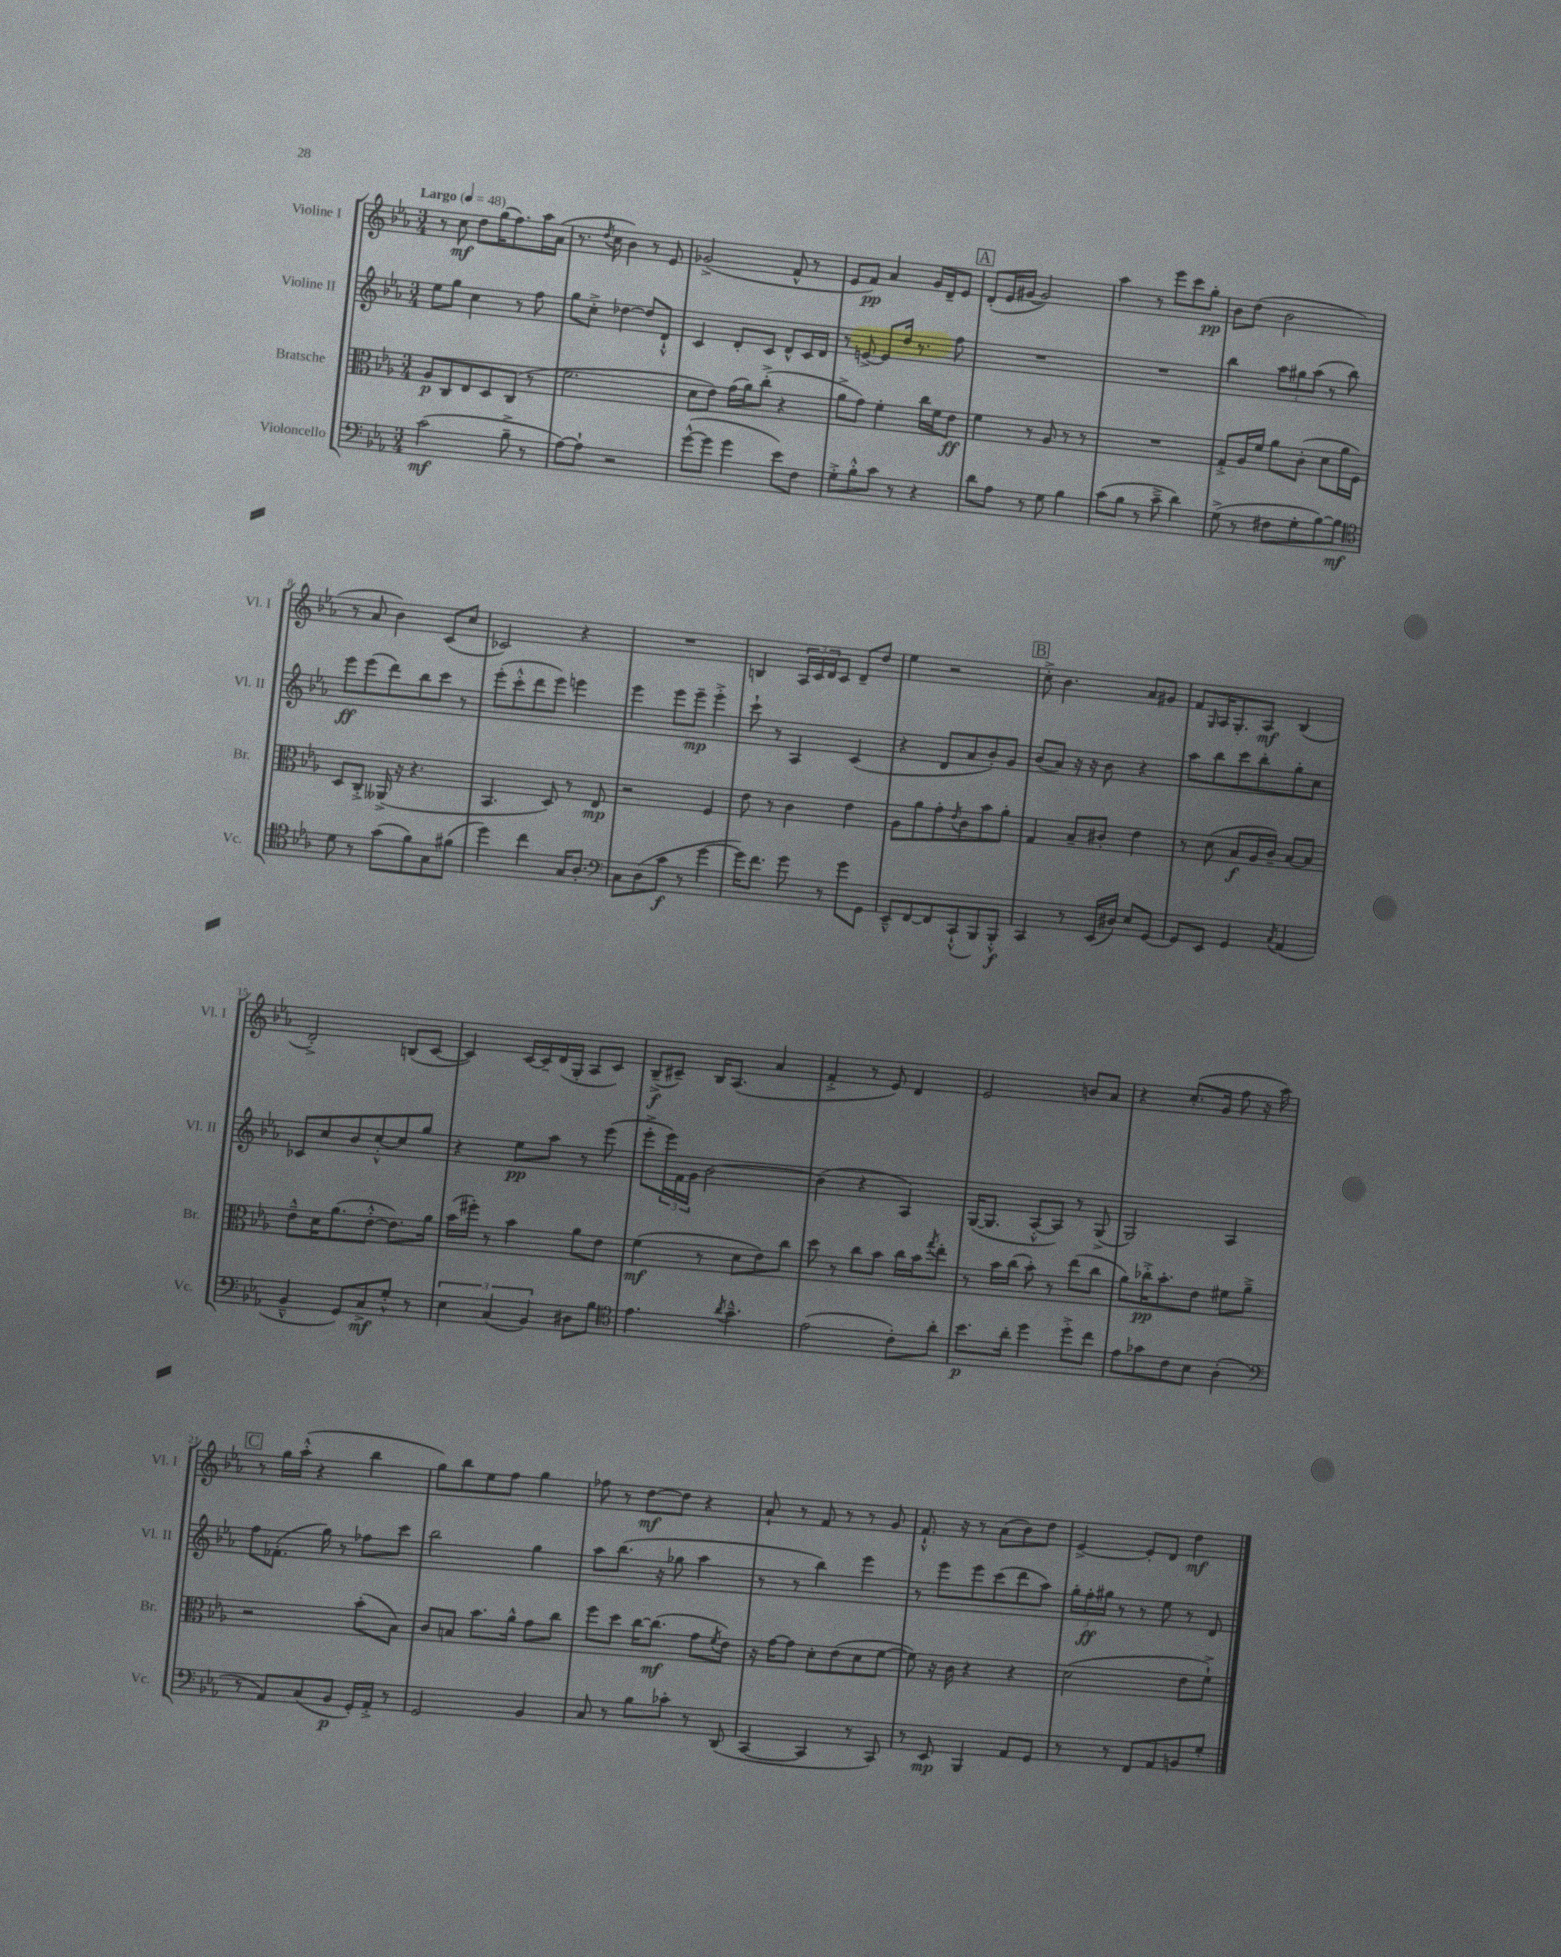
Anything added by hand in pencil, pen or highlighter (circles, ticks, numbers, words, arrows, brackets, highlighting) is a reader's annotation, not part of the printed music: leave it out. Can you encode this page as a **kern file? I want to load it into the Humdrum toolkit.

**kern	**dynam	**kern	**dynam	**kern	**dynam	**kern	**dynam
*part4	*part4	*part3	*part3	*part2	*part2	*part1	*part1
*staff4	*staff4	*staff3	*staff3	*staff2	*staff2	*staff1	*staff1
*I"Violoncello	*	*I"Bratsche	*	*I"Violine II	*	*I"Violine I	*
*I'Vc.	*	*I'Br.	*	*I'Vl. II	*	*I'Vl. I	*
*clefF4	*	*clefC3	*	*clefG2	*	*clefG2	*
*k[b-e-a-]	*	*k[b-e-a-]	*	*k[b-e-a-]	*	*k[b-e-a-]	*
*M3/4	*	*M3/4	*	*M3/4	*	*M3/4	*
*MM48	*	*MM48	*	*MM48	*	*MM48	*
=1	=1	=1	=1	=1	=1	=1	=1
!	!	!	!	!	!	!LO:TX:a:B:t=Largo	!
(2c\	mf	8A-/L	p	8ee-\L	.	8r	.
.	.	8C/	.	8gg\J	.	8cc\	mf
.	.	8E-/	.	4cc\	.	8dd\L	.
.	.	8D/	.	.	.	(16gg\K	.
.	.	.	.	.	.	8.ff\)	.
8B-~^\	.	(8C/J	.	8r	.	.	.
8r	.	8r	.	8ff\	.	16aa-\L	.
.	.	.	.	.	.	(16a-\JJ	.
=2	=2	=2	=2	=2	=2	=2	=2
[8A-\L)	.	2.f\	.	8gg\L	.	8.r	.
8A-`\J]	.	.	.	8cc'^\J	.	.	.
.	.	.	.	.	.	8qdd/	.
.	.	.	.	.	.	16cc\	.
2r	.	.	.	[4dd-X\	.	4b-\)	.
.	.	.	.	8dd-/L]	.	8r	.
.	.	.	.	8d`^^/J	.	8e-/	.
=3	=3	=3	=3	=3	=3	=3	=3
([8g^^\L	.	8d\L	.	4c/	.	(2g-X^/	.
8g\J]	.	8e-\J)	.	.	.	.	.
4g\	.	(16g\LL	.	8d'/L	.	.	.
.	.	16a-\J)	.	.	.	.	.
.	.	(8cc'^\J	.	8c/J	.	.	.
8e-\L)	.	4r	.	8d^^/L	.	8f^^/	.
8F\J	.	.	.	16c/L	.	8r	.
.	.	.	.	16d/JJ	.	.	.
=4	=4	=4	=4	=4	=4	=4	=4
8G'^\L	.	8a-^\L	.	8r	.	8e-/L	.
8B-'^^\	.	8g\J)	.	[8en^/	.	8f/J)	pp
8c\J	.	4f'\	.	8e/L]	.	4a-/	.
8r	.	.	.	16dd/Jk	.	.	.
.	.	.	.	8.r	.	.	.
4r	.	16cc\LL	.	.	.	16g/LL	.
.	.	16f\J	.	.	.	16d~/J	.
.	.	8e-\J	ff	8ff\	.	8e-/J	.
!!LO:REH:place=s1:t=A
=5	=5	=5	=5	=5	=5	=5	=5
8d\L	.	4f\	.	2.r	.	(8d'/L	.
8A-\J	.	.	.	.	.	16e-/L	.
.	.	.	.	.	.	[16g#X/JJ	.
8r	.	8r	.	.	.	2g#/])	.
8G\	.	8A-/	.	.	.	.	.
4B-\	.	8r	.	.	.	.	.
.	.	8r	.	.	.	.	.
=6	=6	=6	=6	=6	=6	=6	=6
(8c\L	.	2.r	.	2.r	.	4aa-\	.
8B-\J	.	.	.	.	.	.	.
8r	.	.	.	.	.	8r	.
8c~^\	.	.	.	.	.	8eee-\L	.
4d\)	.	.	.	.	.	8ccc\	.
.	.	.	.	.	.	8gg'\J	pp
=7	=7	=7	=7	=7	=7	=7	=7
(8G^\	.	8G'^/L	.	4bb-\	.	8b-\L	.
8r	.	16A-/L	.	.	.	(8dd\J	.
.	.	16f/JJ	.	.	.	.	.
8F#X\L	.	8a-\L	.	12aa-\L	.	2b-\	.
.	.	.	.	12gg#X\	.	.	.
8G'\	.	(8c'\J	.	.	.	.	.
.	.	.	.	(12aa-\J	.	.	.
[8B-\)	.	8d\L	.	8r	.	.	.
8B-\J]	mf	16a-\L	.	8bb-\)	.	.	.
.	.	16F\JJ)	.	.	.	.	.
!!LO:LB:g=z
=8	=8	=8	=8	=8	=8	=8	=8
*clefC4	*	*	*	*	*	*	*
8d\	.	8D/L	.	8eee-\L	ff	8r	.
8r	.	8C'^/J	.	(8eee-\	.	8a-/	.
(8g\L	.	(16AA--X^/	.	8ddd\)	.	4b-\)	.
.	.	16r	.	.	.	.	.
8f\)	.	4.r	.	8bb-\	.	.	.
8G\	.	.	.	8ccc\J	.	(8c/L	.
(8f#X\J	.	.	.	8r	.	8cc/J	.
=9	=9	=9	=9	=9	=9	=9	=9
4dd\)	.	4.BB-/	.	(8eee-'\L	.	2c-X/)	.
.	.	.	.	8ccc'^^\	.	.	.
4cc\	.	.	.	8ddd\	.	.	.
.	.	8D/)	.	8eee-\J)	.	.	.
16G/KL	.	8r	.	4eeen\	.	4r	.
8.A-'/J	.	.	.	.	.	.	.
.	.	8E-/	mp	.	.	.	.
=10	=10	=10	=10	=10	=10	=10	=10
*clefF4	*	*	*	*	*	*	*
8C\L	.	2r	.	4eee-\	.	2.r	.
(8D\	.	.	.	.	.	.	.
8c\J	f	.	.	8eee-\L	.	.	.
8r	.	.	.	8eee-~\J	mp	.	.
[4g\	.	4F/	.	4eee-'^\	.	.	.
=11	=11	=11	=11	=11	=11	=11	=11
16g\KL])	.	8e-\	.	8ccc`\	.	4Bn/	.
8.f\J	.	.	.	.	.	.	.
.	.	8r	.	8r	.	.	.
8g\	.	4c\	.	4A-/	.	24A-/LL	.
.	.	.	.	.	.	24c/	.
.	.	.	.	.	.	24d/J	.
8r	.	.	.	.	.	8c/J	.
8g\L	.	4e-\	.	(4c/	.	8d~/L	.
8GG\J	.	.	.	.	.	8dd/J	.
=12	=12	=12	=12	=12	=12	=12	=12
8EE-~^^/L	.	8A-\L	.	4r	.	4ee-\	.
[8FF/	.	8a-\	.	.	.	.	.
8FF/]	.	8g'\	.	8d/L	.	2r	.
.	.	8qe-/	.	.	.	.	.
(8CC`^^/	.	8c\	.	8a-/	.	.	.
8BBB-/)	.	8b-\	.	8b-'/)	.	.	.
8BBB-'^^/J	f	8a-'\J	.	8g/J	.	.	.
!!LO:REH:place=s1:t=B
=13	=13	=13	=13	=13	=13	=13	=13
4CC/	.	4G/	.	(8b-/L	.	8cc'^\	.
.	.	.	.	8a-/J)	.	4.b-\	.
8r	.	8B-~/L	.	16r	.	.	.
.	.	.	.	16r	.	.	.
(16EE-/LL	.	8c#X'/J	.	8b-\	.	.	.
16D#X/JJ)	.	.	.	.	.	.	.
8E-/L	.	4e-\	.	4r	.	8a-/L	.
[8GG/J	.	.	.	.	.	8g#X/J	.
=14	=14	=14	=14	=14	=14	=14	=14
8GG/L]	.	8r	.	8aa-\L	.	8f/L	.
.	.	.	.	.	.	16qqG/	.
8EE-/J	.	(8d\	.	8bb-\	.	16A-/K	.
.	.	.	.	.	.	8.G'/	.
4GG/	.	8B-/L	f	8ccc\	.	.	.
.	.	16A-/L	.	8bb-'\	.	8A-/J	mf
.	.	16c~/JJ)	.	.	.	.	.
8qC/	.	.	.	.	.	.	.
(4AA-/	.	[8B-/L	.	8gg'\	.	(4B-/	.
.	.	8B-/J]	.	8cc\J	.	.	.
!!LO:LB:g=z
=15	=15	=15	=15	=15	=15	=15	=15
4BB-~^^/	.	8e-~^^\L	.	8c-X/L	.	2d'^/)	.
.	.	16d\K	.	8cc/	.	.	.
.	.	(8.a-\	.	.	.	.	.
8GG/L)	.	.	.	8b-/	.	.	.
8C^/	mf	[8e-'^^\J	.	[8cc'^^/	.	.	.
8G'^^/J	.	8.e-\L])	.	8cc/]	.	(8Bn/L	.
8r	.	.	.	8gg/J	.	[8c/J	.
.	.	16a-\Jk	.	.	.	.	.
=16	=16	=16	=16	=16	=16	=16	=16
6E-\	.	(16b-\LL	.	4r	.	4c/])	.
.	.	16ff#X'\JJ)	.	.	.	.	.
.	.	8r	.	.	.	.	.
(6C/	.	.	.	.	.	.	.
.	.	4b-\	.	8ee-\L	pp	[16c/LL	.
.	.	.	.	.	.	16c~/]	.
6BB-/)	.	.	.	.	.	.	.
.	.	.	.	8aa-\J	.	(16d/	.
.	.	.	.	.	.	16G'/JJ	.
8D#X\L	.	8a-\L	.	8r	.	8A-/L	.
8B-\J	.	8e-\J	.	(8eee-\	.	8c/J)	.
=17	=17	=17	=17	=17	=17	=17	=17
*clefC4	*	*	*	*	*	*	*
4.e-\	.	(4f\	mf	8eee-'^\L	.	(8B-~^/L	f
.	.	.	.	24eee-\L)	.	8c#X~/J)	.
.	.	.	.	24f\	.	.	.
.	.	.	.	24g\JJ	.	.	.
.	.	8r	.	[2b-\	.	16B-/KL	.
.	.	.	.	.	.	(8.A-/J	.
8qa-/	.	.	.	.	.	.	.
4.g~^^\	.	8d\L	.	.	.	.	.
.	.	8e-\)	.	.	.	4a-/	.
.	.	8cc\J	.	.	.	.	.
=18	=18	=18	=18	=18	=18	=18	=18
(2e-\	.	8dd\	.	(4b-\]	.	4f'^/	.
.	.	8r	.	.	.	.	.
.	.	8cc\L	.	4r	.	8r	.
.	.	8b-\J	.	.	.	8e-/)	.
8c'\L)	.	16cc\LL	.	4A-/)	.	4d/	.
.	.	16b-\J	.	.	.	.	.
.	.	8qgg/	.	.	.	.	.
8a-'\J	.	8ee-'\J	.	.	.	.	.
=19	=19	=19	=19	=19	=19	=19	=19
8.b-\L	p	8r	.	([16G/KL	.	2e-/	.
.	.	.	.	8.G/J]	.	.	.
.	.	16b-\LL	.	.	.	.	.
16a-'\Jk	.	(16cc\JJ	.	.	.	.	.
4dd\	.	8b-'\)	.	[8A-'^^/L	.	.	.
.	.	8r	.	8A-/J])	.	.	.
8dd'^\L	.	(8ee-\L	.	8r	.	8bn/L	.
8cc\J	.	8cc\J	.	(8G^/	.	8a-/J	.
=20	=20	=20	=20	=20	=20	=20	=20
8e-\L	.	8a-\L)	.	2G/)	.	4r	.
8g-X\	.	16cc-X'^\K	pp	.	.	.	.
.	.	8.b-'\	.	.	.	.	.
8c\	.	.	.	.	.	(8.cc'/L	.
8B-\J	.	8e-\J	.	.	.	.	.
.	.	.	.	.	.	16g/Jk	.
(4A-'\	.	8f#X\L	.	4A-/	.	8ff\	.
.	.	8a-~^\J	.	.	.	16r	.
.	.	.	.	.	.	16aa-\)	.
!!LO:LB:g=z
!!LO:REH:place=s1:t=C
=21	=21	=21	=21	=21	=21	=21	=21
*clefF4	*	*	*	*	*	*	*
8r	.	2r	.	8ff\L	.	8r	.
8AA-/L)	.	.	.	(8.f-X'\J	.	16gg\LL	.
.	.	.	.	.	.	(16aa-'^^\JJ	.
(8C/	.	.	.	.	.	4r	.
.	.	.	.	16gg\)	.	.	.
8BB-/J	p	.	.	8r	.	.	.
16GG'/LL)	.	(8b-'\L	.	8ff-X\L	.	4bb-\	.
16AA-'^/JJ	.	.	.	.	.	.	.
8r	.	8B-\J)	.	8ccc\J	.	.	.
=22	=22	=22	=22	=22	=22	=22	=22
2GG/	.	8c/L	.	2bb-\	.	8gg\L)	.
.	.	8Bn/J	.	.	.	8bb-\	.
.	.	8.b-\L	.	.	.	8ee-\	.
.	.	.	.	.	.	8ff\J	.
.	.	16a-^^\Jk	.	.	.	.	.
4BB-/	.	8g\L	.	4gg\	.	4gg\	.
.	.	8cc\J	.	.	.	.	.
=23	=23	=23	=23	=23	=23	=23	=23
8C/	.	8ff\L	.	8aa-\L	.	8ff-X\	.
8r	.	8dd\J	.	(8.bb-\J	.	8r	.
8B-\L	.	[16cc\KL	.	.	.	[8dd\L	mf
.	.	(8.cc\J]	mf	16r	.	.	.
8c-X'\J	.	.	.	8gg-X\	.	8dd\J]	.
8r	.	8g\L	.	4aa-\	.	4r	.
.	.	8qf/	.	.	.	.	.
(8DD/	.	8e-\J)	.	.	.	.	.
=24	=24	=24	=24	=24	=24	=24	=24
[4CC/	.	16r	.	8r	.	8a-`/	.
.	.	[16g\KL	.	.	.	.	.
.	.	8g\J]	.	8r	.	8r	.
4CC/]	.	8d'\L	.	4bb-\)	.	8f/	.
.	.	(8e-\	.	.	.	8r	.
8r	.	8d\	.	4eee-\	.	8r	.
8CC/)	.	[8f\J	.	.	.	8g/	.
=25	=25	=25	=25	=25	=25	=25	=25
8r	.	8f\])	.	8r	.	8.f`^^/	.
8EE-/	mp	16r	.	8eee-\L	.	.	.
.	.	16c\	.	.	.	16r	.
4BBB-/	.	4r	.	8eee-\	.	8r	.
.	.	.	.	(8ccc\	.	(8a-\L	.
8AA-/L	.	4r	.	8ddd\	.	8b-\)	.
8GG/J	.	.	.	8aa-\J)	.	8dd\J	.
=26	=26	=26	=26	=26	=26	=26	=26
8r	.	(2d\	.	24gg'\LL	.	[4e-^/	.
.	.	.	.	24ff'\	ff	.	.
.	.	.	.	24gg#X\JJ	.	.	.
8r	.	.	.	8r	.	.	.
8FF/L	.	.	.	8r	.	8e-'/L]	.
8AA-/	.	.	.	8ee-\	.	8d/J	.
8BBn/	.	8e-\L	.	8r	.	4dd\	mf
8G'/J	.	8f`^\J)	.	8d/	.	.	.
==	==	==	==	==	==	==	==
*-	*-	*-	*-	*-	*-	*-	*-
